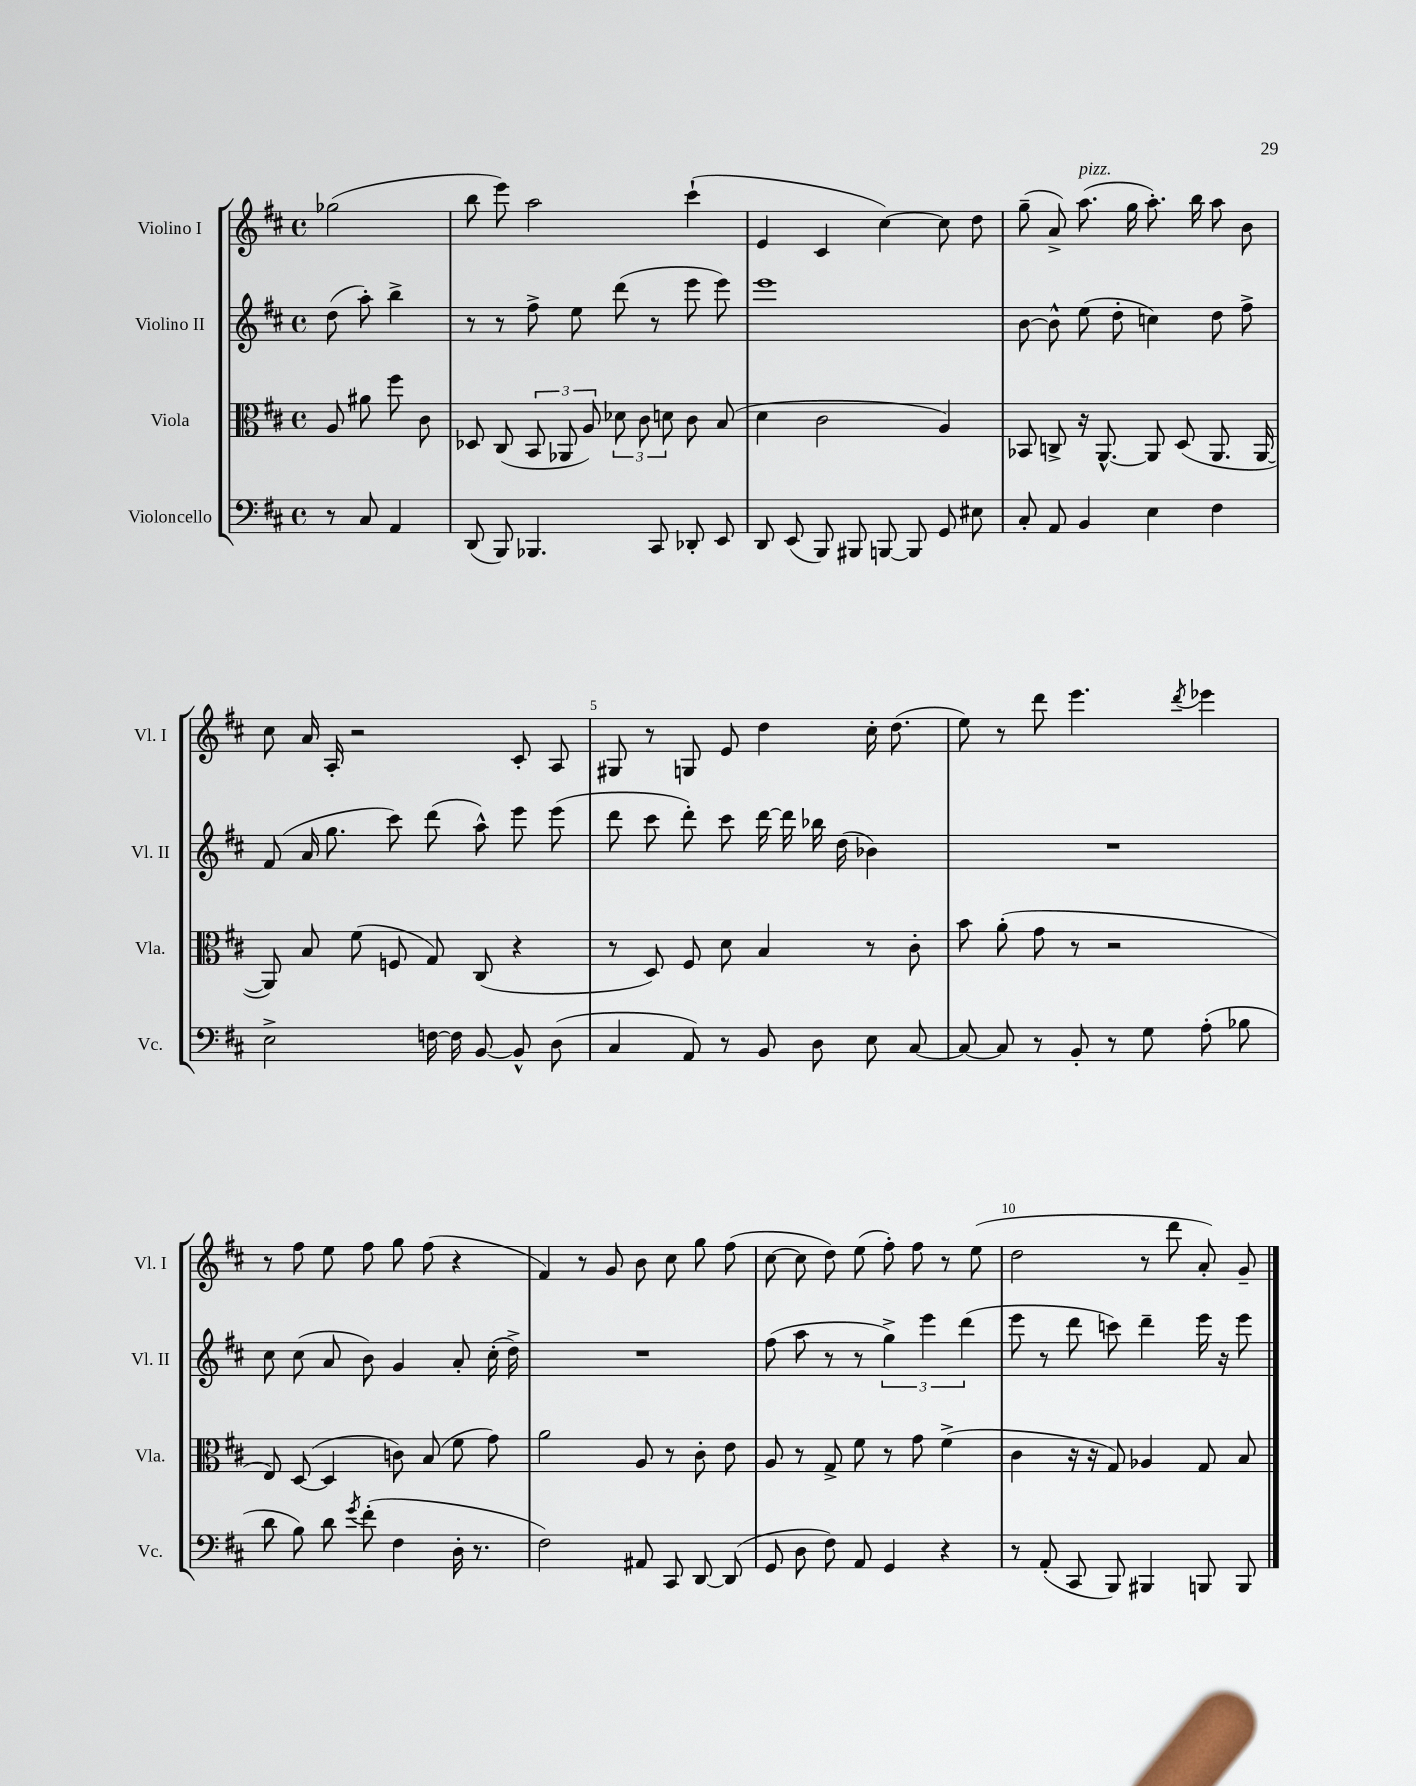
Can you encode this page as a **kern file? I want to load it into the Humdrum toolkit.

**kern	**kern	**kern	**kern
*part4	*part3	*part2	*part1
*staff4	*staff3	*staff2	*staff1
*I"Violoncello	*I"Viola	*I"Violino II	*I"Violino I
*I'Vc.	*I'Vla.	*I'Vl. II	*I'Vl. I
*clefF4	*clefC3	*clefG2	*clefG2
*k[f#c#]	*k[f#c#]	*k[f#c#]	*k[f#c#]
*M4/4	*M4/4	*M4/4	*M4/4
*met(c)	*met(c)	*met(c)	*met(c)
=	=	=	=
8r	8A/	(8dd\	(2gg-X\
8C#/	8a#X\	8aa'\)	.
4AA/	8ff#\	4bb^\	.
.	8c#\	.	.
=1	=1	=1	=1
(8DD/	8D-X/	8r	8bb\
8BBB/)	(8C#/	8r	8eee\)
4.BBB-X/	12BB/	8ff#^\	2aa\
.	12AA-X/	.	.
.	.	8ee\	.
.	12A/)	.	.
.	12d-X\	(8ddd\	.
.	12c#\	.	.
8CC#/	.	8r	.
.	12dn\	.	.
8DD-X'/	8c#\	8eee\	(4ccc#`\
8EE/	(8B/	8eee\)	.
=2	=2	=2	=2
8DD/	4d\	1eee	4e/
(8EE/	.	.	.
8BBB/)	2c#\	.	4c#/
8BBB#X/	.	.	.
[8BBBn/	.	.	[4cc#\)
8BBB/]	.	.	.
8GG/	4A/)	.	8cc#\]
8E#X\	.	.	8dd\
=3	=3	=3	=3
8C#'/	8BB-X/	[8b\	(8gg~\
8AA/	8Cn^/	8b^^\]	8a^/)
!	!	!	!LO:TX:a:i:t=pizz.
4BB/	16r	(8ee\	(8.aa\
.	[8.AA^^/	.	.
.	.	8dd'\	.
.	.	.	16gg\
4E\	8AA/]	4ccn\)	8.aa'\)
.	(8D/	.	.
.	.	.	16bb\
4F#\	8.AA/	8dd\	8aa\
.	.	8ff#^\	8b\
.	[16AA/	.	.
!!LO:LB:g=z
=4	=4	=4	=4
2E^\	8AA/])	(8f#/	8cc#\
.	8B/	16a/	16a/
.	.	8.gg\	16A'/
.	(8f#\	.	2r
.	8Fn/	8ccc#\)	.
[16Fn\	8G/)	(8ddd\	.
16F\]	.	.	.
[8BB/	(8C#/	8aa^^\)	.
8BB^^/]	4r	8eee\	8c#'/
(8D\	.	(8eee\	8A/
=5	=5	=5	=5
4C#/	8r	8ddd\	8G#X/
.	8D/)	8ccc#\	8r
8AA/)	8F#/	8ddd'\)	8Gn/
8r	8d\	8ccc#\	8e/
8BB/	4B/	[16ddd\	4dd\
.	.	16ddd\]	.
8D\	.	16bb-X\	.
.	.	(16dd\	.
8E\	8r	4b-X\)	16cc#'\
.	.	.	(8.dd\
[8C#/	8c#'\	.	.
=6	=6	=6	=6
8C#/_	8b\	1r	8ee\)
8C#/]	(8a'\	.	8r
8r	8g\	.	8ddd\
8BB'/	8r	.	4.eee\
8r	2r	.	.
8G\	.	.	.
.	.	.	8qddd/
(8A'\	.	.	4eee-X\
8B-X\	.	.	.
!!LO:LB:g=z
=7	=7	=7	=7
8d\	8E/)	8cc#\	8r
8B\)	([8D/	(8cc#\	8ff#\
8d\	4D/]	8a/	8ee\
8qg/	.	.	.
(8f#'\	.	8b\)	8ff#\
4F#\	8cn\)	4g/	8gg\
.	(8B/	.	(8ff#\
16D'\	8f#\	8a'/	4r
8.r	.	.	.
.	8g\)	(16cc#'\	.
.	.	16dd^\)	.
=8	=8	=8	=8
2F#\)	2a\	1r	4f#/)
.	.	.	8r
.	.	.	8g/
8AA#X/	8A/	.	8b\
8CC#/	8r	.	8cc#\
[8DD/	8c#'\	.	8gg\
(8DD/]	8e\	.	(8ff#\
=9	=9	=9	=9
8GG/	8A/	(8ff#\	[8cc#\
8D\	8r	8aa\	8cc#\]
8F#\)	8G^/	8r	8dd\)
8AA/	8f#\	8r	(8ee\
4GG/	8r	6gg^\)	8ff#'\)
.	8g\	.	8ff#\
.	.	6eee\	.
4r	(4f#^\	.	8r
.	.	(6ddd\	.
.	.	.	(8ee\
=10	=10	=10	=10
8r	4c#\	8eee\	2dd\
(8AA'/	.	8r	.
8CC#/	16r	8ddd\	.
.	16r	.	.
8BBB/)	8G/)	8cccn\)	.
4BBB#X/	4A-X/	4ddd~\	8r
.	.	.	8ddd\
8BBBn/	8G/	16eee\	8a'/)
.	.	16r	.
8BBB/	8B/	8eee\	8g~/
==	==	==	==
*-	*-	*-	*-
